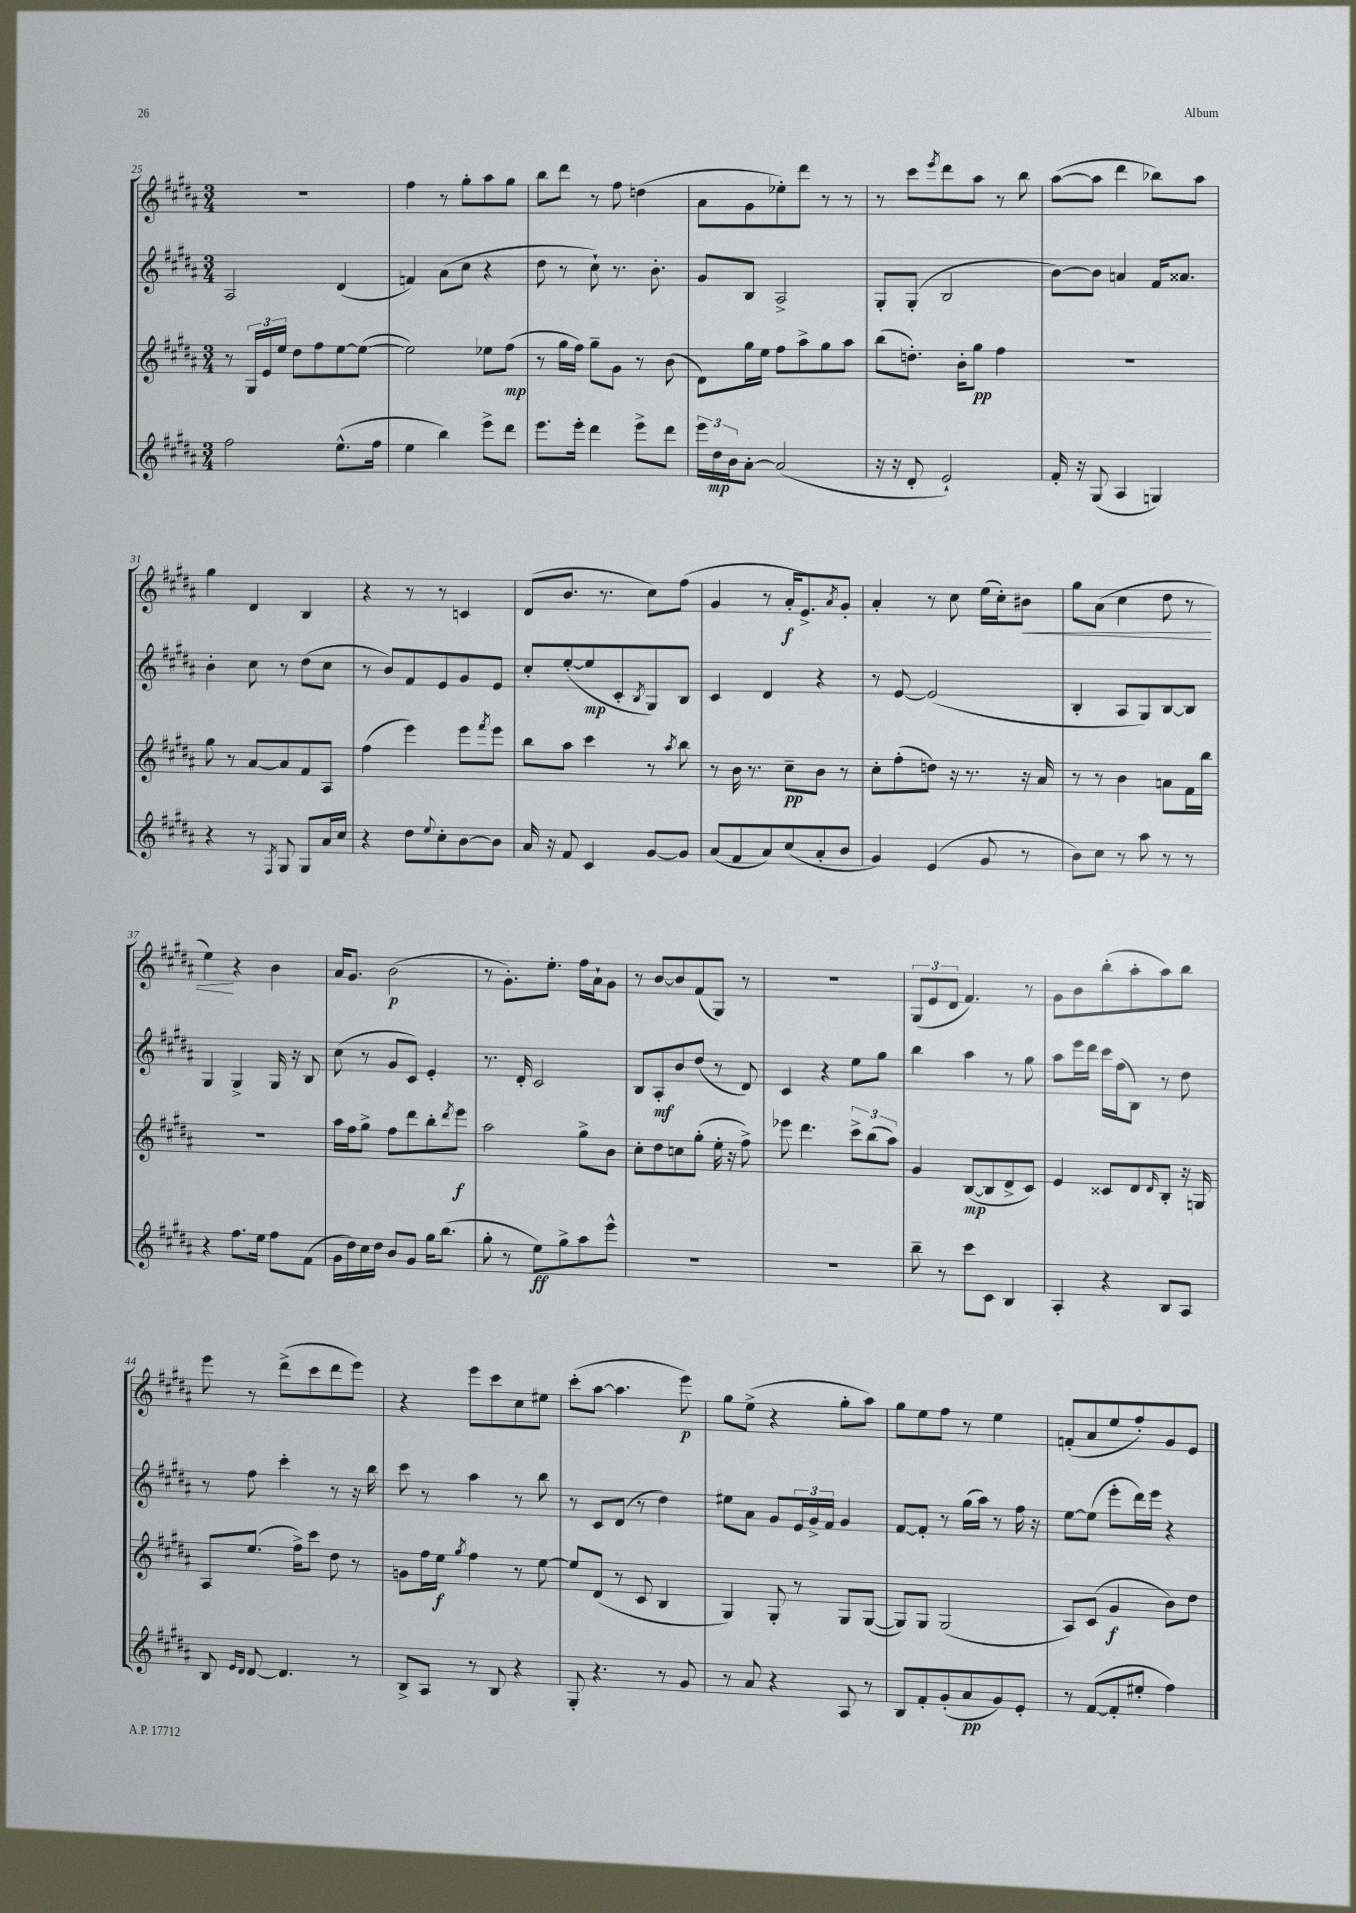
<<
\new StaffGroup <<
\new Staff = "s0" {
    \clef treble \key b \major \numericTimeSignature \time 3/4
    R2. |
    fis''4 r8 gis''8-. ais''8 gis''8 |
    b''8 dis'''8 r8 fis''8 d''4( |
    ais'8 gis'8 ees''8-.) dis'''8 r8 r8 |
    r8 cis'''8 \acciaccatura { e'''8 } dis'''8 ais''8 r8 b''8 |
    ais''8~( ais''8 dis'''4 bes''8) ais''8 |
    gis''4 dis'4 b4 |
    r4 r8 r8 c'4 |
    dis'8( b'8. r8. cis''8) fis''8( |
    gis'4 r8 ais'16-.\f e'8.->) \acciaccatura { ais'8 } gis'8-. |
    ais'4-. r8 cis''8 e''16( cis''16-.) bis'8\< |
    gis''8 ais'8( cis''4 dis''8 r8 |
    e''4\!) r4 b'4 |
    ais'16 gis'8. b'2\p( |
    r8 gis'8.-.) e''8.-. fis''16 ais'16-! gis'8 |
    r8 b'8~ b'8 fis'8( gis8) r8 |
    R2. |
    \tuplet 3/2 { gis8( e'8 dis'8 } fis'4.) r8 |
    gis'8 b'8 b''8-.( ais''8-. ais''8) b''8 |
    e'''8 r8 dis'''8->( cis'''8 dis'''8 e'''8) |
    r4 e'''8 cis'''8 cis''8 eis''8 |
    cis'''8-.( ais''8~ ais''4. e'''8\p) |
    gis''8 e''8->( r4 gis''8-. ais''8) |
    gis''8 e''8 fis''8 r8 e''4 |
    f'8-.( ais'8 e''8 fis''8-.) gis'8 e'8 \bar "|." |
}
\new Staff = "s1" {
    \clef treble \key b \major \numericTimeSignature \time 3/4
    ais2 dis'4( |
    f'4) ais'8( cis''8 r4 |
    dis''8 r8 cis''8-!) r8. b'8.-. |
    gis'8 b8 ais2-> |
    gis8-. gis8-.( b2 |
    b'8~) b'8 a'4 fis'16 aisis'8. |
    b'4-. cis''8 r8 dis''8( cis''8 |
    r8 b'8) fis'8 e'8 gis'8 e'8 |
    cis''8-. e''8~-.( e''8\mp cis'8-. \acciaccatura { b8 } gis8) b8 |
    cis'4 dis'4 r4 |
    r8 e'8~ e'2( |
    b4-. ais8 gis8) b8~ b8 |
    gis4 gis4-> gis16 r16 b8 |
    cis''8( r8 gis'8 cis'8) e'4-. |
    r8. dis'16-. cis'2 |
    b8 ais8-.\mf b'8 dis''8( r8 dis'8) |
    cis'4 r4 e''8 gis''8 |
    b''4 ais''4 r8 gis''8 |
    ais''8 e'''16 dis'''16 cis'''16 fis''16( b8) r8 dis''8 |
    r8 fis''8 cis'''4-. r8 r16 b''16 |
    cis'''8 r8 ais''4 r8 b''8 |
    r8 cis'8 dis'8( r8 dis''4) |
    eis''8 ais'8 gis'8 \tuplet 3/2 { e'16 gis'16-> fis'16 } gis'4 |
    fis'8~ fis'8-. r8 gis''16( ais''16) r8 fis''16 r16 |
    e''8~ e''8( e'''8-. dis'''16) e'''16 r4 \bar "|." |
}
\new Staff = "s2" {
    \clef treble \key b \major \numericTimeSignature \time 3/4
    r8 \tuplet 3/2 { gis16 e'16 e''16 } dis''8 fis''8 e''8~ e''8~( |
    e''2) ees''8 fis''8\mp( |
    r8 gis''16 fis''16) gis''8-- gis'8 r8 b'8( |
    dis'8) gis''16 e''16 fis''8 ais''8-> gis''8 ais''8 |
    b''8( d''8.-.) b'16-. gis''8\pp fis''4 |
    R2. |
    gis''8 r8 ais'8~ ais'8 fis'8 ais8 |
    fis''4( e'''4) e'''8 \acciaccatura { fis'''8 } e'''8 |
    b''8 ais''8 cis'''4 r8 \acciaccatura { ais''8 } b''8 |
    r8 b'16 r8. cis''8--\pp b'8 r8 |
    cis''8-. fis''8-.( d''8) r16 r8. r16 ais'16 |
    r8 r8 b'4 a'8 fis'16 b''16 |
    R2. |
    ais''16 fis''16 gis''8-> fis''8 dis'''8 b''8-. \acciaccatura { dis'''8 } e'''8\f |
    ais''2 gis''8-> b'8 |
    cis''8-. dis''8 c''8 gis''8-.( e''16-. r16 fis''8->) |
    ees'''8 dis'''4. \tuplet 3/2 { cis'''8-> b''8( ais''8) } |
    gis'4 b8~\mp( b8 dis'8-> cis'8) |
    e'4 cisis'8 dis'8 \grace { dis'16 } b8-. r16 g16 |
    ais8 e''8.( fis''16->) cis'''8 dis''8 r8 |
    g'8 fis''16 e''16\f \acciaccatura { gis''8 } fis''4 r8 e''8~ |
    e''8 dis'8( r8 cis'8 b4 |
    gis4) gis8-. r8 gis8 gis8~( |
    gis8) gis8 gis2( |
    ais8) cis'8( gis'4\f b'8) dis''8 \bar "|." |
}
\new Staff = "s3" {
    \clef treble \key b \major \numericTimeSignature \time 3/4
    fis''2 e''8.-^( fis''16 |
    e''4 b''4) e'''8-> dis'''8 |
    e'''8. e'''16-. dis'''4 e'''8-> dis'''8 |
    \tuplet 3/2 { e'''16 dis''16\mp b'16 } ais'8~-. ais'2( |
    r16 r16 dis'8-. e'2-!) |
    fis'16-. r16 gis8( ais4 g4) |
    r4 r8 \acciaccatura { fis8 } gis8 gis8 ais'16 cis''16 |
    r4 dis''8 \appoggiatura { e''8 } cis''8-. b'8~ b'8 |
    ais'16 r16 fis'8 cis'4 gis'8~ gis'8 |
    ais'8( fis'8 ais'8) cis''8( ais'8-. b'8 |
    gis'4) e'4( gis'8 r8 |
    b'8) cis''8 r8 ais''8 r8 r8 |
    r4 fis''8. e''16 fis''8 fis'8( |
    gis'16 dis''16) cis''16 dis''16 b'8 gis'8 gis''16 b''8.( |
    gis''8-. r8 e''8\ff) gis''8-> ais''8 e'''8-^ |
    R2. |
    R2. |
    b''8-- r8 cis'''8 cis'8 b4 |
    ais4-. r4 b8 ais8 |
    b8 \grace { e'16 dis'16 } dis'8~ dis'4. r8 |
    b8-> ais8 r8 b8 r4 |
    gis8-. r4. r8 gis'8 |
    r8 ais'8 r4 ais8 r8 |
    b8 fis'8-. gis'8-.( ais'8\pp gis'8) e'8-. |
    r8 fis'8~( fis'8-. eis''8-. fis''4) \bar "|." |
}
>>
>>
\layout { \context { \Score currentBarNumber = #25 } }
